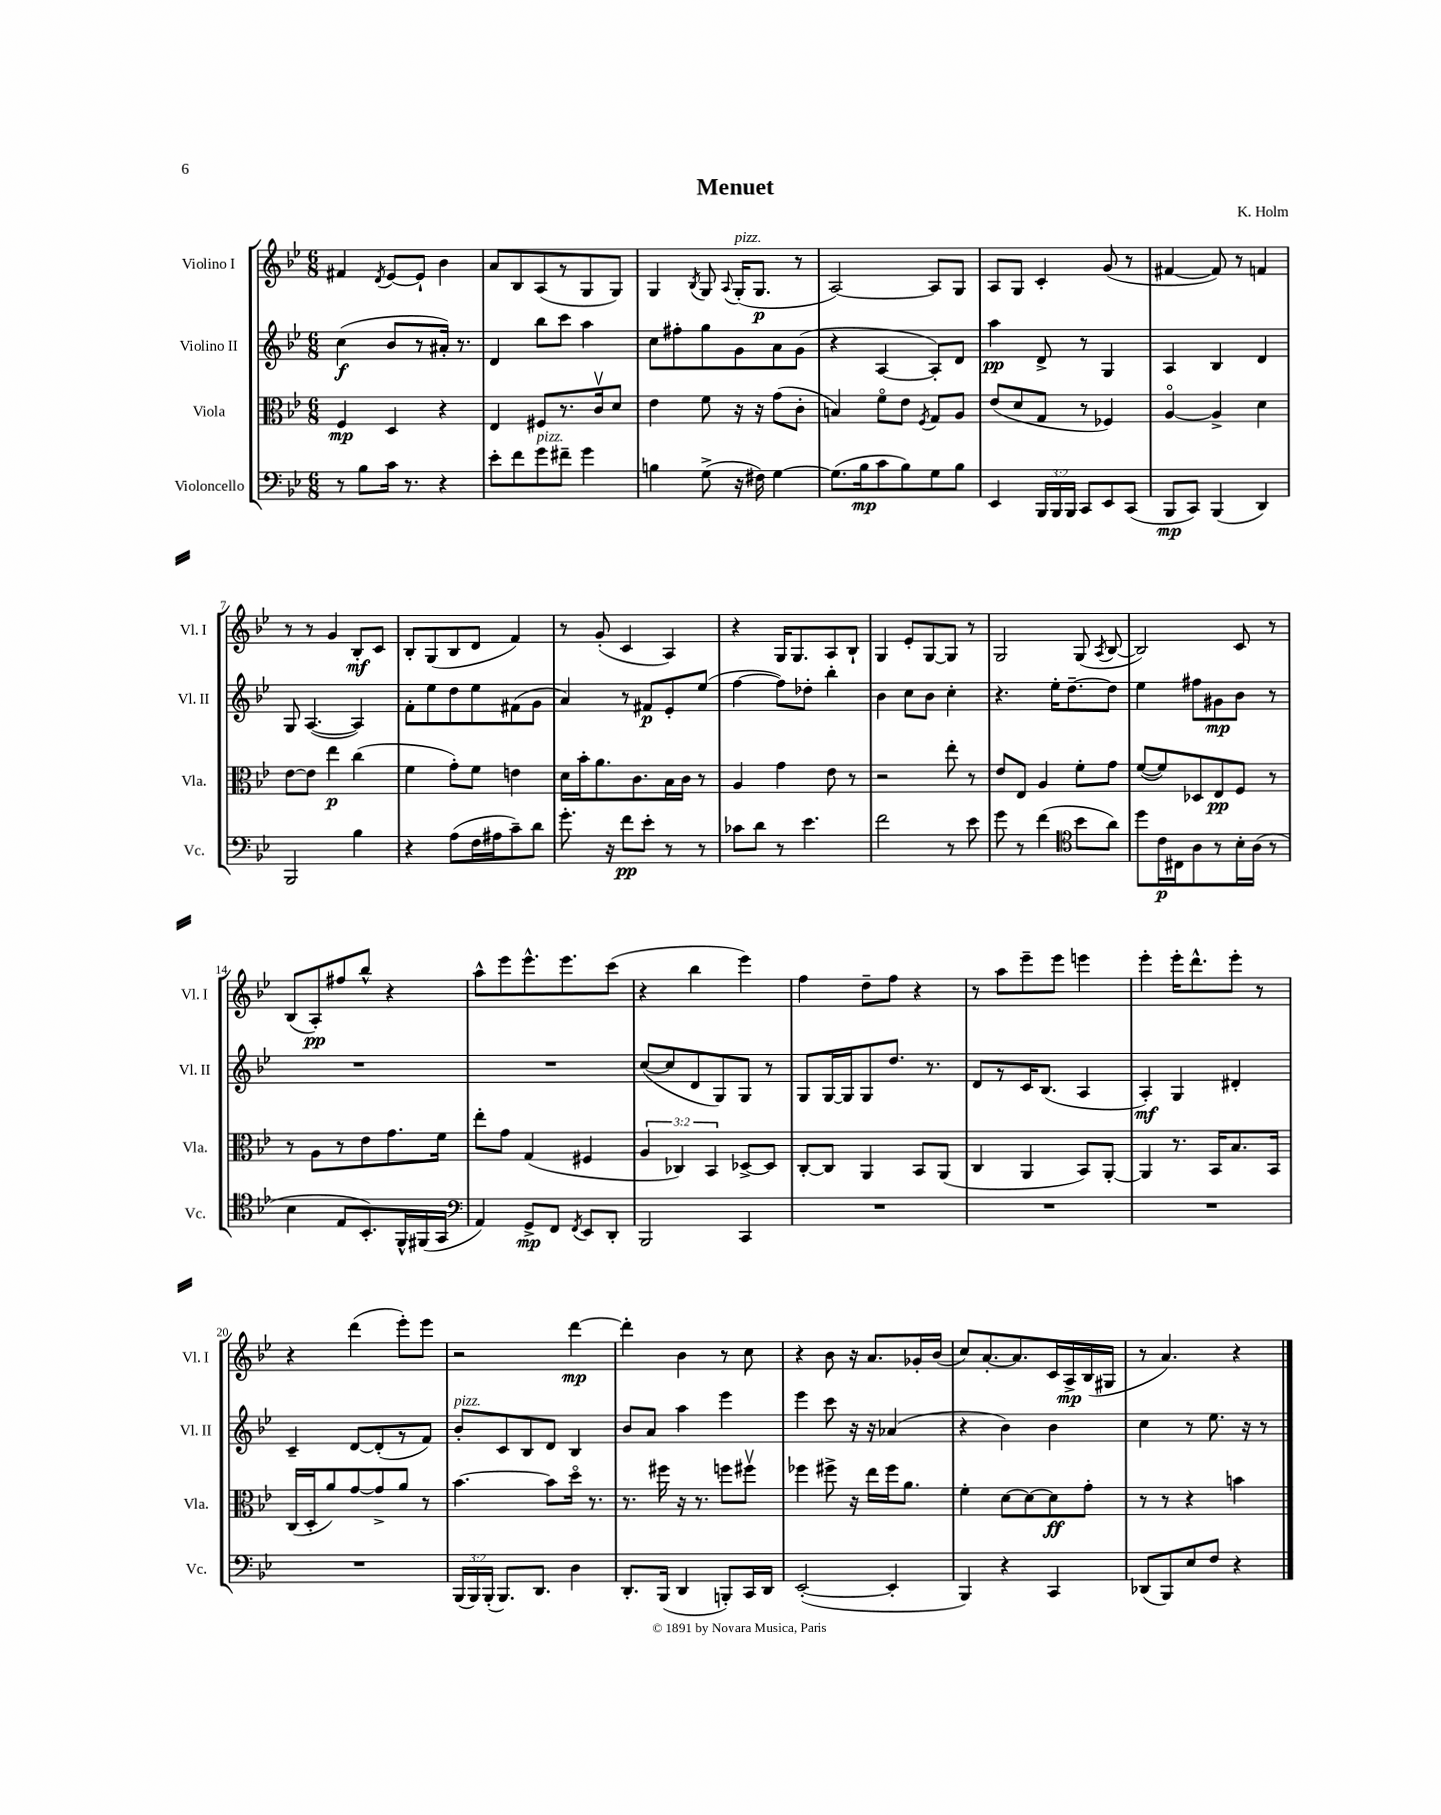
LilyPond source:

\header { title = "Menuet" composer = "K. Holm" }
<<
\new StaffGroup <<
\new Staff = "s0" \with { instrumentName = "Violino I" shortInstrumentName = "Vl. I" } {
    \clef treble \key bes \major \numericTimeSignature \time 6/8
    \autoBeamOff fis'4 \acciaccatura { d'8 } ees'8[~ ees'8]-! bes'4 |
    a'8[ bes8 a8( r8 g8 g8]) |
    g4 \acciaccatura { bes8 } g8 \appoggiatura { a8 } g16[-.^\markup { \italic "pizz." }( g8.]\p r8 |
    a2~) a8[ g8] |
    a8[ g8] c'4-. g'8( r8 |
    fis'4~ fis'8) r8 f'4 |
    r8 r8 g'4 bes8[-.\mf c'8] |
    bes8[-. g8( bes8 d'8] f'4) |
    r8 g'8-.( c'4 a4) |
    r4 g16[ g8. a8 bes8]-! |
    g4 ees'8[-. g8~ g8] r8 |
    g2 g8( \acciaccatura { a8 } bes8~ |
    bes2) c'8 r8 |
    bes8[( a8-.\pp) fis''8 bes''8]-^ r4 |
    a''8[-^ ees'''8 ees'''8.-^ ees'''8. c'''8]( |
    r4 bes''4 ees'''4) |
    f''4 d''8[-- f''8] r4 |
    r8 a''8[ ees'''8-- ees'''8] e'''4 |
    ees'''4-. ees'''16[-. d'''8.-^ ees'''8]-. r8 |
    r4 d'''4( ees'''8[-.) ees'''8] |
    r2 d'''4~\mp |
    d'''4-. bes'4 r8 c''8 |
    r4 bes'8 r16 a'8.[ ges'16-. bes'16]( |
    c''8[) a'8.~-. a'8. c'16 a16->\mp bes16( gis16] |
    r8 a'4.) r4 \bar "|." |
}
\new Staff = "s1" \with { instrumentName = "Violino II" shortInstrumentName = "Vl. II" } {
    \clef treble \key bes \major \numericTimeSignature \time 6/8
    \autoBeamOff c''4\f( bes'8[ r8 ais'16]-.) r8. |
    d'4 bes''8[ c'''8] a''4 |
    c''8[ fis''8-. g''8 g'8 a'8 g'8]( |
    r4 a4~ a8[-.) d'8] |
    a''4\pp d'8-> r8 g4 |
    a4 bes4 d'4 |
    g8 a4.~( a4) |
    f'8[-. ees''8 d''8 ees''8 fis'8( g'8] |
    a'4) r8 fis'8[\p ees'8-. ees''8]( |
    f''4~ f''8[) des''8]-. bes''4-. |
    bes'4 c''8[ bes'8] c''4-. |
    r4. ees''16[-. d''8.~-- d''8] |
    ees''4 fis''8[ gis'8\mp bes'8] r8 |
    R2. |
    R2. |
    c''8[~( c''8 d'8 g8) g8] r8 |
    g8[ g16~ g16 g8 d''8.] r8. |
    d'8[ r8 c'16 bes8.]( a4 |
    a4-.\mf) g4 dis'4-. |
    c'4-- d'8[~ d'8-.( r8 f'8]) |
    bes'8[-.^\markup { \italic "pizz." } c'8 bes8 d'8] bes4 |
    bes'8[ a'8] a''4 ees'''4 |
    ees'''4 c'''8 r16 r16 aes'4( |
    r4 bes'4) bes'4 |
    c''4 r8 ees''8. r16 r8 \bar "|." |
}
\new Staff = "s2" \with { instrumentName = "Viola" shortInstrumentName = "Vla." } {
    \clef alto \key bes \major \numericTimeSignature \time 6/8 \override Staff.TupletNumber.text = #tuplet-number::calc-fraction-text
    \autoBeamOff f4\mp d4 r4 |
    ees4 fis8[ r8. c'16\upbow d'8] |
    ees'4 f'8 r16 r16 g'8[( c'8]-. |
    b4) f'8[\flageolet ees'8] \acciaccatura { f8 } g8[ a8] |
    ees'8[( d'8 g8] r8 fes4) |
    a4~\flageolet a4-> d'4 |
    ees'8[~ ees'8] ees''4\p c''4( |
    f'4 g'8[-.) f'8] e'4 |
    d'16[ bes'16-. a'8. c'8. bes16 c'16] r8 |
    a4 g'4 ees'8 r8 |
    r2 ees''8-. r8 |
    ees'8[ ees8] a4 f'8[-. g'8] |
    f'8[~( f'8) des8 ees8\pp f8] r8 |
    r8 a8[ r8 ees'8 g'8. f'16] |
    ees''8[-. g'8] g4( fis4 |
    \tuplet 3/2 { a4 ces4) bes,4 } des8[~-> des8] |
    c8[~-. c8] a,4 bes,8[ a,8]( |
    c4 a,4 bes,8[) a,8]~-. |
    a,4 r8. bes,16[ bes8. bes,16] |
    c16[( d16-. a'8) g'8~ g'8-> a'8] r8 |
    bes'4.~ bes'8[ d''16]\flageolet r8. |
    r8. fis''16 r16 r8. f''8[ fis''8]\upbow |
    fes''4 fis''8-> r16 ees''16[ fis''16 a'8.] |
    f'4-. d'8[~ d'8~ d'8\ff g'8]-. |
    r8 r8 r4 b'4 \bar "|." |
}
\new Staff = "s3" \with { instrumentName = "Violoncello" shortInstrumentName = "Vc." } {
    \clef bass \key bes \major \numericTimeSignature \time 6/8 \override Staff.TupletNumber.text = #tuplet-number::calc-fraction-text
    \autoBeamOff r8 bes8[ c'16] r8. r4 |
    ees'8[-. f'8 g'8^\markup { \italic "pizz." } fis'8]-- g'4 |
    b4 g8->( r16 fis16) g4~ |
    g8.[( bes16\mp c'8 bes8) g8 bes8] |
    ees,4 \tuplet 3/2 { bes,,16[ bes,,16 bes,,16] } c,8[ ees,8 c,8]( |
    bes,,8[\mp c,8]) bes,,4( d,4) |
    bes,,2 bes4 |
    r4 a8[( f16 ais16 c'8--) d'8] |
    g'8.-. r16 f'8[\pp ees'8]-. r8 r8 |
    ces'8[ d'8] r8 ees'4. |
    f'2 r8 ees'8 |
    g'8 r8 f'4( \clef tenor bes'8[ a'8]) |
    d''8[ c'16\p cis16 a8 r8 bes16-. a16]( r8 |
    bes4 ees8[ bes,8.-.) f,16-^ fis,16( g,16] |
    \clef bass a,4) g,8[->\mp f,8] \acciaccatura { f,8 } ees,8[ d,8]-. |
    bes,,2 c,4 |
    R2. |
    R2. |
    R2. |
    R2. |
    \tuplet 3/2 { bes,,16[( bes,,16) bes,,16]-.( } bes,,8.[) d,8.] d4 |
    d,8.[-. bes,,16]( d,4 b,,8[-.) c,16 d,16] |
    ees,2~-.( ees,4-. |
    bes,,4) r4 c,4 |
    des,8[( bes,,8) ees8 f8] r4 \bar "|." |
}
>>
>>
